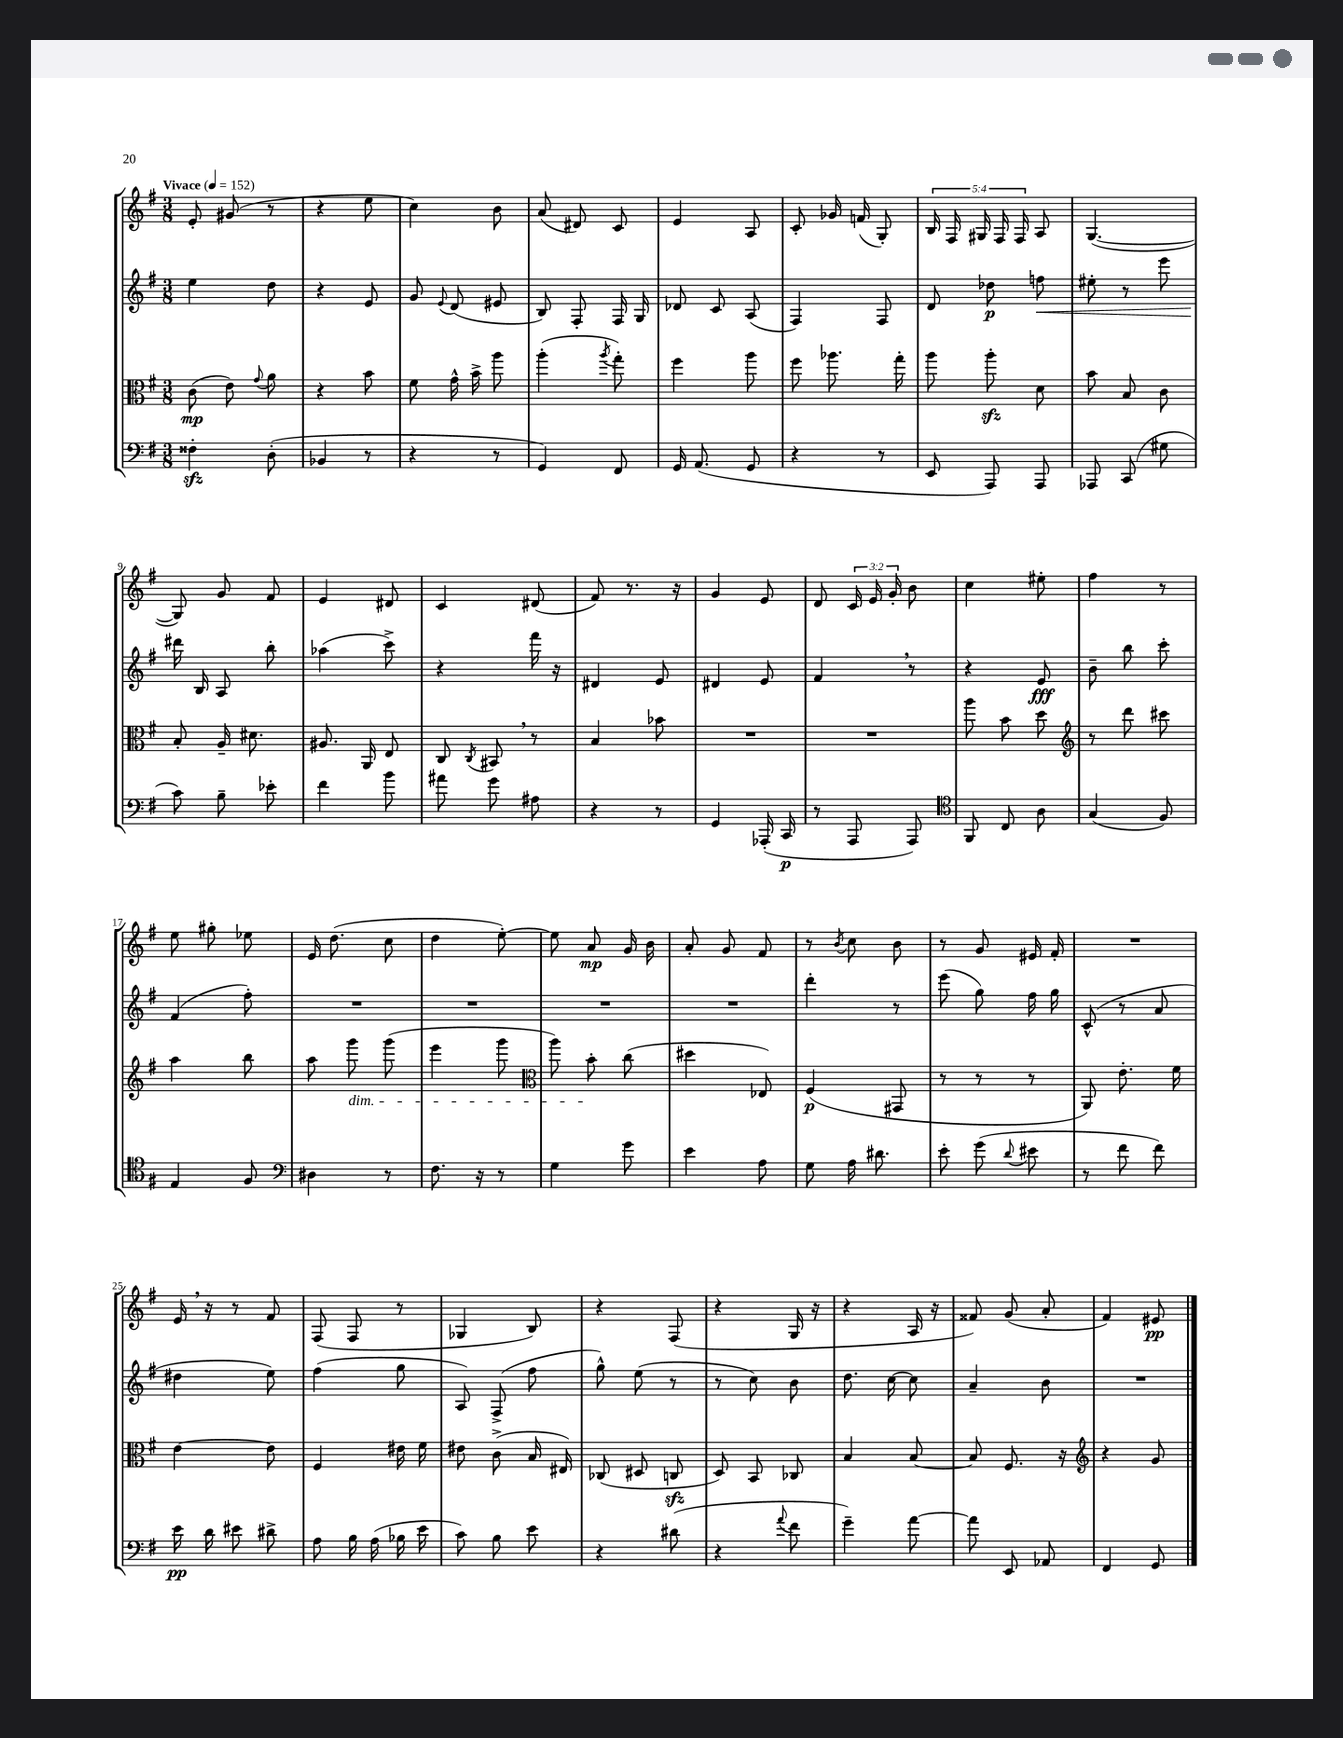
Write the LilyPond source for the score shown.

<<
\new StaffGroup <<
\new Staff = "s0" {
    \clef treble \key g \major \numericTimeSignature \time 3/8 \override Staff.TupletNumber.text = #tuplet-number::calc-fraction-text \tempo "Vivace" 4 = 152
    \autoBeamOff e'8-. gis'8( r8 |
    r4 e''8 |
    c''4) b'8 |
    a'8( dis'8) c'8 |
    e'4 a8 |
    c'8-. ges'16 f'16( g8-.) |
    \tuplet 5/4 { b16 fis16 gis16 fis16 fis16 } a8 |
    g4.~( |
    g8) g'8 fis'8 |
    e'4 dis'8 |
    c'4 dis'8( |
    fis'8) r8. r16 |
    g'4 e'8 |
    d'8 \tuplet 3/2 { c'16 e'16 g'16-. } b'8 |
    c''4 eis''8-. |
    fis''4 r8 |
    e''8 gis''8-. ees''8 |
    e'16 d''8.( c''8 |
    d''4 e''8~-.) |
    e''8 a'8\mp g'16 b'16 |
    a'8-. g'8 fis'8 |
    r8 \acciaccatura { b'8 } c''8 b'8 |
    r8 g'8 eis'16 fis'16-. |
    R4. |
    e'16 \breathe r16 r8 fis'8 |
    fis8( fis8 r8 |
    ges4 b8) |
    r4 fis8( |
    r4 g16 r16 |
    r4 a16 r16 |
    fisis'8) g'8( a'8-. |
    fis'4) eis'8\pp \bar "|." |
}
\new Staff = "s1" {
    \clef treble \key g \major \numericTimeSignature \time 3/8
    \autoBeamOff e''4 d''8 |
    r4 e'8 |
    g'8 \appoggiatura { e'8 } d'8( eis'8 |
    b8) fis8-. fis16 g16 |
    des'8 c'8 a8( |
    fis4) fis8 |
    d'8 des''8\p f''8\< |
    eis''8-. r8 e'''8 |
    dis'''16\! b16 a8 b''8-. |
    aes''4( c'''8->) |
    r4 fis'''16 r16 |
    dis'4 e'8 |
    dis'4 e'8 |
    fis'4 \breathe r8 |
    r4 e'8\fff |
    b'8-- b''8 c'''8-. |
    fis'4( fis''8-.) |
    R4. |
    R4. |
    R4. |
    R4. |
    d'''4-. r8 |
    e'''8( g''8) fis''16 g''16 |
    c'8-^( r8 a'8 |
    dis''4 e''8) |
    fis''4( g''8 |
    a8) fis8->( fis''8 |
    g''8-^) e''8( r8 |
    r8 c''8) b'8 |
    d''8. c''16~ c''8 |
    a'4-- b'8 |
    R4. \bar "|." |
}
\new Staff = "s2" {
    \clef alto \key g \major \numericTimeSignature \time 3/8
    \autoBeamOff c'8\mp( e'8) \appoggiatura { g'8 } a'8 |
    r4 b'8 |
    fis'8 g'16-^ b'16-> a''8 |
    a''4-.( \acciaccatura { a''8 } g''8-.) |
    fis''4 a''8 |
    fis''8 aes''8. g''16-. |
    a''8 a''8-.\sfz d'8 |
    b'8 b8 c'8 |
    b8-. a16-- dis'8. |
    ais8. a,16 e8 |
    c8 \acciaccatura { c8 } bis,8 \breathe r8 |
    b4 bes'8 |
    R4. |
    R4. |
    a''8 b'8 d''8 |
    \clef treble r8 d'''8 cis'''8 |
    a''4 b''8 |
    a''8 g'''8\dim g'''8( |
    e'''4 g'''8 |
    \clef alto a''8) b'8-.\! c''8( |
    dis''4 ees8) |
    fis4\p( gis,8 |
    r8 r8 r8 |
    a,8) e'8.-. fis'16 |
    e'4~ e'8 |
    fis4 eis'16 fis'16 |
    eis'8 c'8->( b16 eis16) |
    ces8( dis8 c8\sfz |
    d8) b,8 ces8 |
    b4 b8~ |
    b8 fis8. r16 |
    \clef treble r4 g'8 \bar "|." |
}
\new Staff = "s3" {
    \clef bass \key g \major \numericTimeSignature \time 3/8
    \autoBeamOff fisis4-.\sfz d8-.( |
    bes,4 r8 |
    r4 r8 |
    g,4) fis,8 |
    g,16 a,8.( g,8 |
    r4 r8 |
    e,8 a,,8) a,,8 |
    aes,,8 c,8( gis8 |
    c'8) b8-- ees'8-. |
    fis'4 b'8 |
    ais'8 g'8 ais8 |
    r4 r8 |
    g,4 aes,,16-.( c,16\p |
    r8 a,,8 a,,8) |
    \clef tenor fis,8 c8 a8 |
    g4( fis8) |
    e4 fis8 |
    \clef bass dis4 r8 |
    fis8. r16 r8 |
    g4 g'8 |
    e'4 a8 |
    g8 a16 dis'8. |
    e'8-. g'8( \appoggiatura { d'8 } eis'8 |
    r8 fis'8 fis'8) |
    e'16\pp d'16 eis'8 dis'8-> |
    a8 b16 a16( bes16 e'16 |
    c'8) b8 e'8 |
    r4 dis'8( |
    r4 \appoggiatura { a'8 } fis'8 |
    g'4--) a'8~ |
    a'8 e,8 aes,8 |
    fis,4 g,8 \bar "|." |
}
>>
>>
